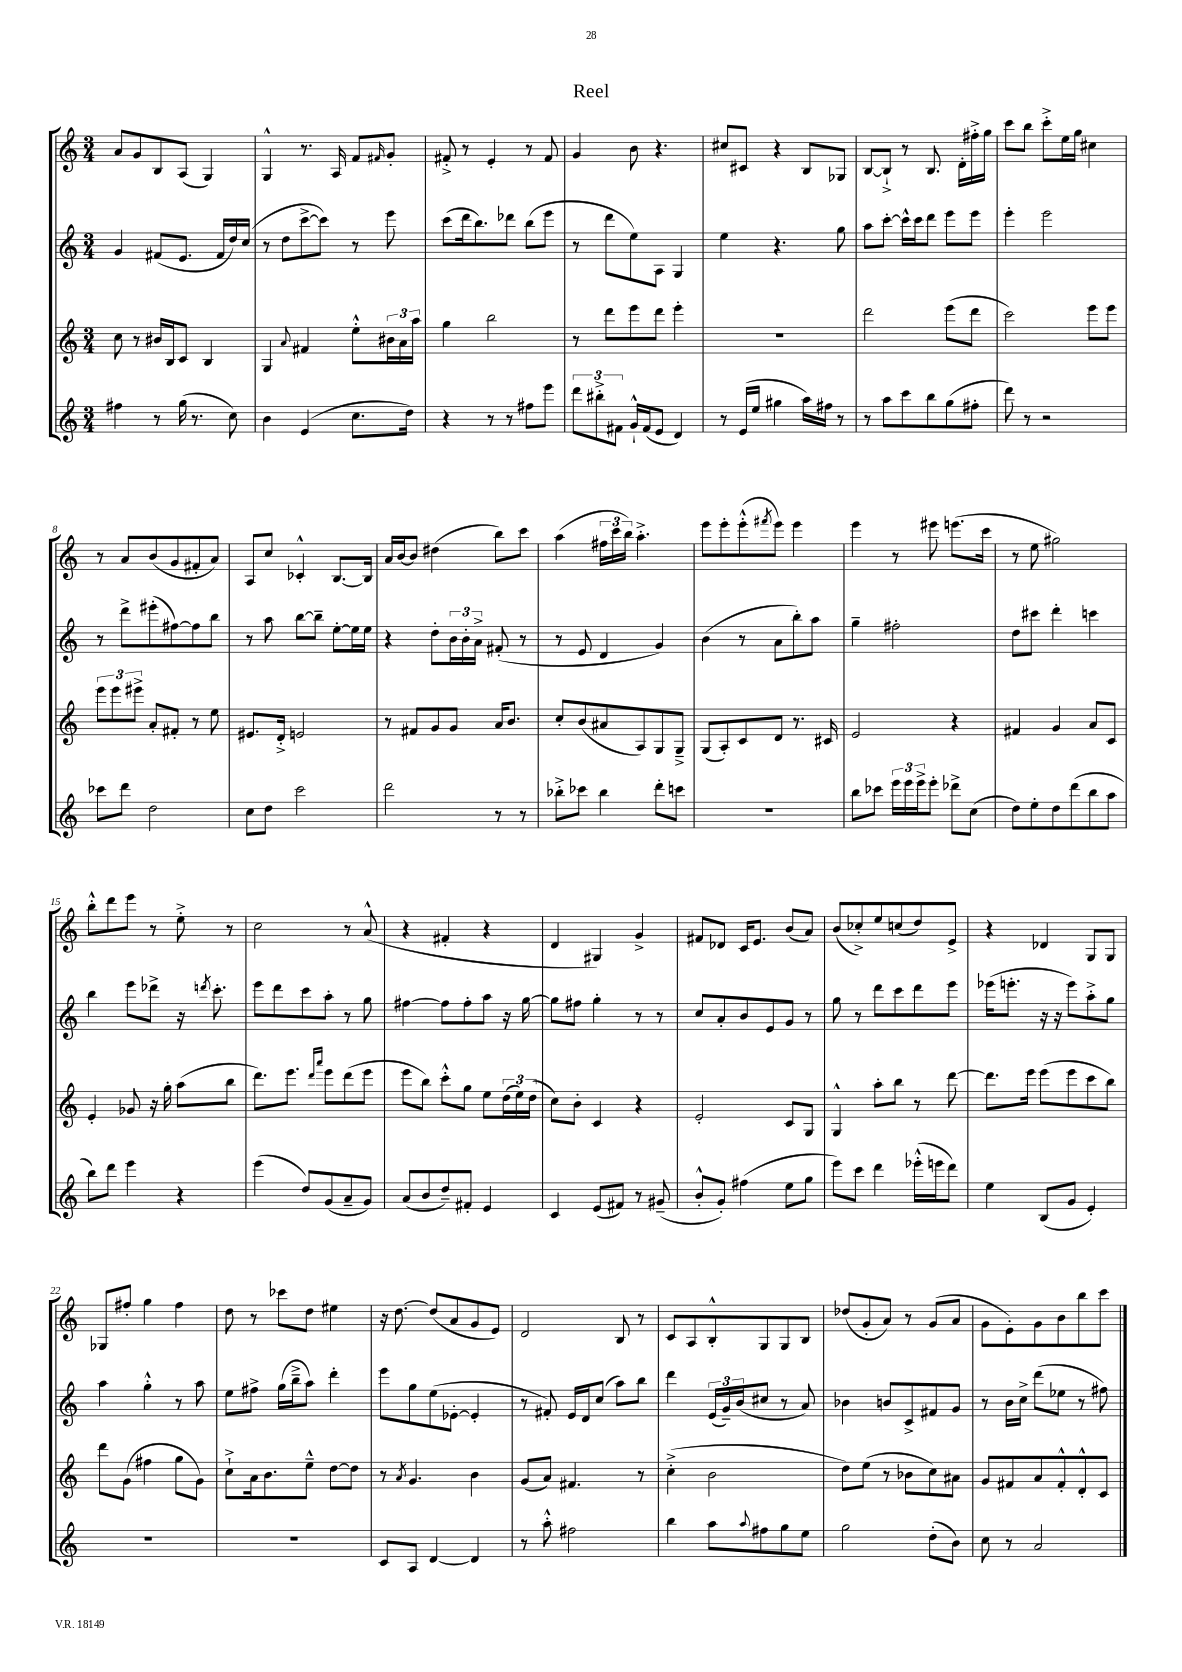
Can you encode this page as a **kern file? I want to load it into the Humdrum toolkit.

**kern	**kern	**kern	**kern
*staff4	*staff3	*staff2	*staff1
*clefG2	*clefG2	*clefG2	*clefG2
*k[]	*k[]	*k[]	*k[]
*M3/4	*M3/4	*M3/4	*M3/4
4ff#	8cc	4g	8a
.	8r	.	8g
8r	16b#	(8f#	8B
.	16B	.	.
(16gg	8c	8.e	(8A
8.r	.	.	.
.	4B	.	4G)
.	.	16f#	.
8cc)	.	16dd)	.
.	.	(16cc	.
=	=	=	=
4b	4G	8r	4G^^
.	.	8dd	.
.	8qqa	.	.
(4e	4f#	[8ccc^	8.r
.	.	8ccc])	.
.	.	.	16A
8.cc	8ee'^^	8r	8f
.	.	.	16qqf#
.	24b#	8eee	8g'
.	24a	.	.
16dd)	.	.	.
.	24aa	.	.
=	=	=	=
4r	4gg	(8ccc	8f#'^
.	.	16ddd	8r
.	.	8.bb)	.
8r	2bb	.	4e'
8r	.	8ddd-	.
8ff#	.	(8bb	8r
8eee	.	8eee	8f#
=	=	=	=
12ddd	8r	8r	4g
12bb#'^	.	.	.
.	8ddd	8ddd	.
12f#	.	.	.
16g`^^	8eee	8ee)	8b
(16f#	.	.	.
8e	8ddd	8A	4.r
4d)	4eee'	4G	.
=	=	=	=
8r	2.r	4ee	8cc#
(16e	.	.	8c#
16ee	.	.	.
4gg#	.	4.r	4r
16aa)	.	.	8B
16ff#	.	.	.
8r	.	8gg	8G-
=	=	=	=
8r	2ddd	8aa	[8B
8aa	.	[8ccc'	8B`^]
8ccc	.	16ccc^^]	8r
.	.	16ccc	.
8bb	.	8ddd	8.B
(8gg	(8eee	8eee	.
.	.	.	16d'
8ff#'	8ddd	8eee	16ff#'^
.	.	.	16gg
=	=	=	=
8ddd)	2ccc)	4eee'	8ccc
8r	.	.	8bb
2r	.	2eee	8ccc'^
.	.	.	16ee
.	.	.	16gg
.	8eee	.	4cc#
.	8eee	.	.
=	=	=	=
8ccc-	12eee	8r	8r
.	12eee	.	.
8ddd	.	8ddd^	8a
.	12eee#^	.	.
2dd	8a'	(8eee#'	(8b
.	8f#'	[8ff#)	8g
.	8r	8ff#]	8f#'
.	8ee	8bb	8a)
=	=	=	=
8cc	8.e#	8r	8A
8dd	.	8aa	8cc
.	16d'^	.	.
2ccc	2e	[8bb	4c-'^^
.	.	8bb~]	.
.	.	[8ee'	[8.B
.	.	16ee]	.
.	.	16ee	16B]
=	=	=	=
2ddd	8r	4r	16a
.	.	.	[16b
.	8f#	.	8b]
.	8g	8dd'	(4dd#
.	8g	24b	.
.	.	24b'	.
.	.	24a^	.
8r	16a	(8f#'	8bb)
.	8.b	.	.
8r	.	8r	8ccc
=	=	=	=
8bb-'^	8cc'	8r	(4aa
8ccc-	(8b	8e	.
4bb-	8a#	4d	24ff#
.	.	.	24ccc
.	.	.	24bb)
.	8A)	.	4.aa'^
8ddd'	8G	4g)	.
8ccc	8G~^	.	.
=	=	=	=
2.r	(8G	(4b	8eee
.	8A')	.	8eee'
.	8c	8r	(8eee'^^
.	.	.	8qfff#
.	8d	8a	8eee)
.	8.r	8bb')	4eee
.	.	8aa	.
.	16c#	.	.
=	=	=	=
8bb	2e	4gg~	4eee
8ccc-	.	.	.
24eee	.	2ff#'	8r
24eee	.	.	.
24eee^	.	.	.
8eee'	.	.	8eee#
8ddd-^	4r	.	(8.eee
(8cc	.	.	.
.	.	.	16ccc
=	=	=	=
8dd)	4f#	8dd	8r
8ee'	.	8ccc#	8ee
8dd	4g	4ddd'	2gg#)
(8ddd	.	.	.
8bb	8a	4ccc	.
8aa	8c	.	.
=	=	=	=
8bb)	4e'	4bb	8bb'^^
8ddd	.	.	8ddd
4eee	8g-	8eee	8eee
.	16r	8ddd-^	8r
.	16gg'	.	.
4r	(8aa	16r	8ee'^
.	.	8qddd	.
.	.	8.ccc'	.
.	8bb	.	8r
=	=	=	=
(4eee	8.ddd)	8eee	2cc
.	.	8ddd	.
.	8.eee	.	.
8dd)	.	8ccc	.
.	16qqddd	.	.
.	16qqaaa	.	.
(8g	8eee	8aa'	.
8a~	(8ddd	8r	8r
8g)	8eee	8gg	(8a^^
=	=	=	=
(8a	8eee	[4ff#	4r
8b	8bb)	.	.
8dd~)	8ccc'^^	8ff#]	4f#'
8f#'	8gg	8ff#'	.
4e	8ee	8aa	4r
.	(24dd	16r	.
.	24ee)	.	.
.	.	[16gg	.
.	(24dd	.	.
=	=	=	=
4c	8cc)	8gg]	4d
.	8b'	8ff#	.
(8e	4c	4gg'	4G#)
8f#)	.	.	.
8r	4r	8r	4g^
(8g#~	.	8r	.
=	=	=	=
8b'^^	2e'	8cc	8f#
8g')	.	8a'	8d-
(4ff#	.	8b	16c
.	.	.	8.e
.	.	8e	.
8ee	8c	8g	(8b
8gg	8G	8r	8a)
=	=	=	=
8eee)	4G^^	8gg	(8b
8ccc	.	8r	8cc-'^)
4ddd	8aa'	8ddd	8ee
.	8bb	8ccc	(8cc
(16eee-'^^	8r	8ddd	8dd)
16eee	.	.	.
8ddd)	[8ddd	8eee	8e^
=	=	=	=
4ee	8.ddd]	(16eee-	4r
.	.	8.eee'	.
.	16eee	.	.
(8B	(8eee	16r	4d-
.	.	16r	.
8g	8eee	8eee)	.
4e')	8ccc	8aa'^	8G
.	8bb)	8gg	8G
=	=	=	=
2.r	8ddd	4aa	8G-
.	(8g	.	8ff#'
.	4ff#	4gg'^^	4gg
.	8gg	8r	4ff#
.	8g)	8aa	.
=	=	=	=
2.r	8cc`^	8ee	8dd
.	16a	8ff#^	8r
.	8.b	.	.
.	.	(16gg	8ccc-
.	.	16bb~^	.
.	8ee~^^	8aa)	8dd
.	[8dd	4ddd'	4ee#
.	8dd]	.	.
=	=	=	=
8c	8r	8eee	16r
.	.	.	[8.dd
.	8qa	.	.
8A	4.g	8gg	.
[4d	.	(8ee	(8dd]
.	.	[8e-'	8a
4d]	4b	4e-']	8g
.	.	.	8e)
=	=	=	=
8r	(8g	8r	2d
8aa'^^	8a)	8f#')	.
2ff#	4.f#	16e	.
.	.	16d	.
.	.	(8cc	.
.	.	8aa)	8B
.	8r	8bb	8r
=	=	=	=
4bb	(4cc'^	4ddd	8c
.	.	.	8A
8aa	2b	(24e	8B'^^
.	.	24g~)	.
.	.	(24b	.
8qqaa	.	.	.
8ff#	.	8cc#	8G
8gg	.	8r	8G
8ee	.	8a)	8B
=	=	=	=
2gg	8dd)	4b-	(8dd-
.	(8ee	.	8g'
.	8r	8b	8a)
.	8b-	8c^	8r
(8dd'	8cc)	8f#	(8g
8b)	8a#	8g	8a
=	=	=	=
8cc	8g	8r	8g
8r	8f#	16b	8e')
.	.	16cc^	.
2a	8a	(8ddd	8g
.	8f#'^^	8ee-	8b
.	8d'^^	8r	8bb
.	8c	8ff#)	8ccc
==	==	==	==
*-	*-	*-	*-
